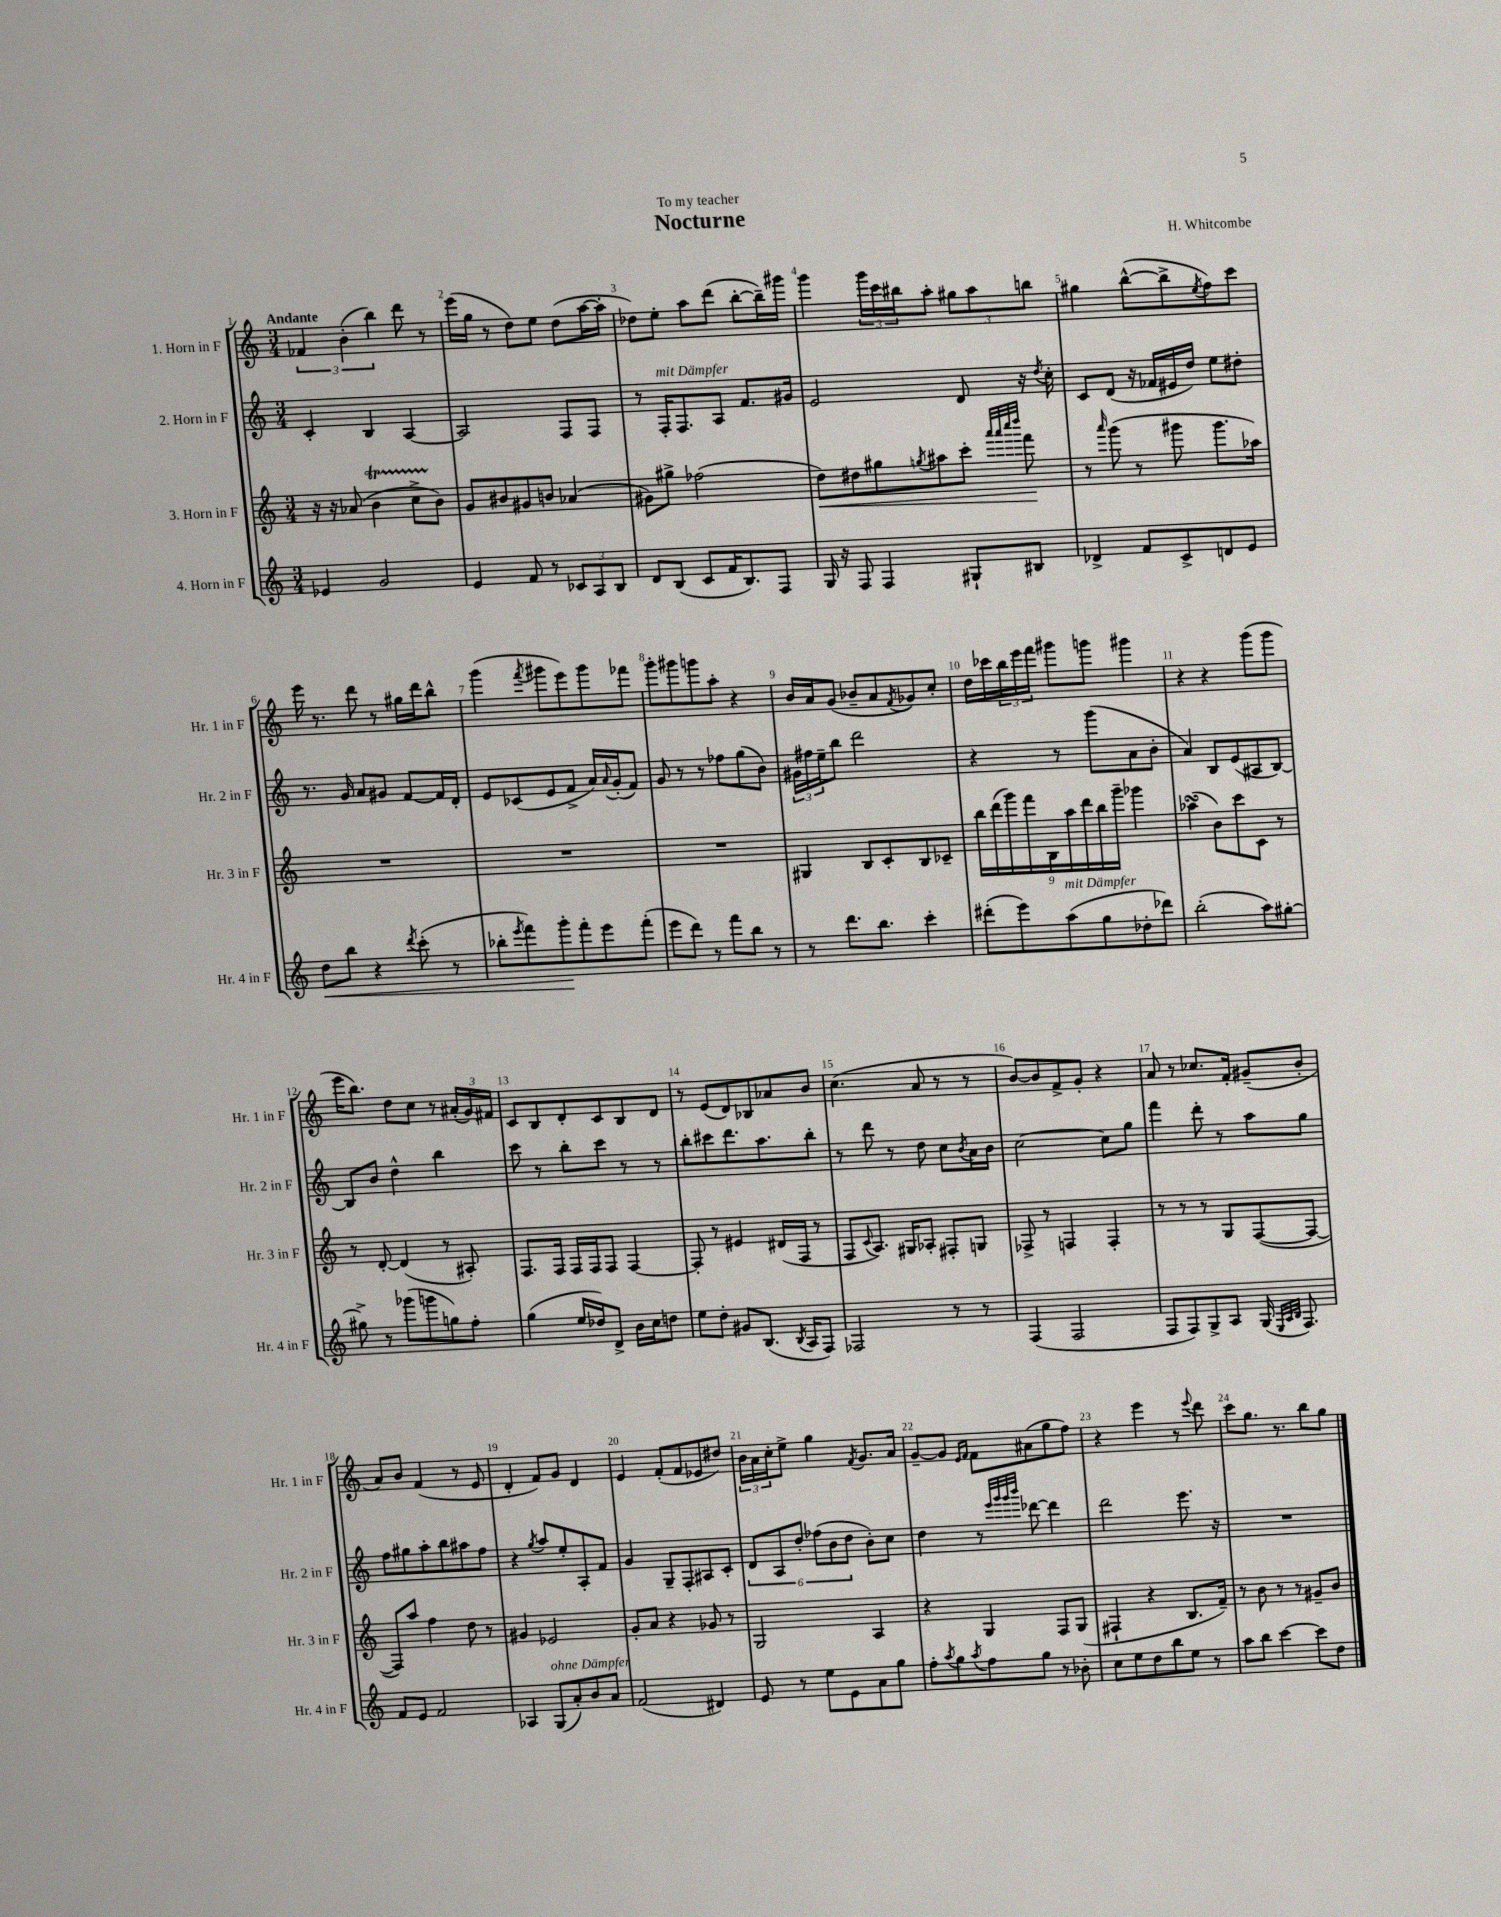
\header { title = "Nocturne" composer = "H. Whitcombe" dedication = "To my teacher" }
<<
\new StaffGroup <<
\new Staff = "s0" \with { instrumentName = "1. Horn in F" shortInstrumentName = "Hr. 1 in F" } {
    \clef treble \key c \major \numericTimeSignature \time 3/4 \tempo "Andante"
    \tuplet 3/2 { fes'4 b'4-.( b''4) } d'''8 r8 |
    e'''16( g''16 r8 d''8) e''8 d''8( a''16~ a''16-. |
    des''8) e''8-. a''8 d'''8( b''8~-. b''16--) gis'''16 |
    g'''4 \tuplet 3/2 { g'''16 c'''16 bis''16 } a''8-. \tuplet 3/2 { gis''8 a''8 b''8 } |
    gis''4 b''8~-^( b''8-> \acciaccatura { e''8 } f''8) c'''8 |
    e'''16 r8. d'''8 r8 gis''16 d'''16 b''8-^ |
    g'''4( \acciaccatura { f'''8 } gis'''8 e'''8) gis'''8 fes'''8 |
    g'''8-. gis'''8 g'''8 a''8-. r4 |
    b'16 a'16 g'8( bes'8-- a'8 \acciaccatura { f'8 } ges'8) c''8-. |
    d''16 ces'''16 \tuplet 3/2 { b''16 e'''16 f'''16 } gis'''8 g'''8 gis'''4 |
    r4 r4 g'''8( g'''8 |
    e'''16 b''8.) d''8 c''8 r8 \tuplet 3/2 { ais'16-.( g'16) fis'16 } |
    c'8 b8 d'8-. c'8 b8 d'8 |
    r8 e'8( d'8) bes8 aes'8 b'8 |
    c''4.( a'8 r8 r8 |
    b'8~) b'8 f'8-> g'8-. r4 |
    a'8 r8 ces''8. f'16-. gis'8--( b'8-. |
    a'8) b'8 f'4( r8 e'8 |
    d'4-. f'8) g'8 d'4 |
    e'4 f'8-.( f'8 ees'8 dis''8) |
    \tuplet 3/2 { b'16 a'16 c''16-. } e''8-> g''4 \acciaccatura { f'8 } g'8. a'16 |
    g'8~-- g'8 \grace { e'16 f'16 } f'8 ais'8( g''8 f''8) |
    r4 e'''4 r8 \appoggiatura { e'''8 } d'''8 |
    c'''8 g''8. r8. b''8 g''8 \bar "|." |
}
\new Staff = "s1" \with { instrumentName = "2. Horn in F" shortInstrumentName = "Hr. 2 in F" } {
    \clef treble \key c \major \numericTimeSignature \time 3/4
    c'4-. b4 a4~ |
    a2 f8 f8 |
    r8 f16-.^\markup { \italic "mit Dämpfer" } f8. a8 f'8. gis'16 |
    e'2 d'8 r16 \acciaccatura { d''8 } c''16-. |
    c'8 d'8( r16 fes'16 eis'16 d''16) e''8 dis''8-. |
    r8. g'16 a'8 gis'8 f'8~ f'16 d'16-. |
    e'8 ces'8( e'8 f'8-> a'16) \appoggiatura { a'8 } g'16-.( f'8) |
    g'8 r8 r8 fes''8 g''8( b'8) |
    \tuplet 3/2 { gis'16 fis''16 e''16-- } b''8 d'''2 |
    r4 r8 g'''8( a'8 b'8-. |
    a'4) b8 e'8( ais8 b8~) |
    b8 b'8 d''4-^ b''4 |
    c'''8 r8 b''8-. c'''8 r8 r8 |
    b''8-. cis'''8 d'''8. a''8. b''8-. |
    r8 d'''8 r8 d''8 c''8 \acciaccatura { b'8 } a'16 b'16 |
    c''2~ c''8 g''8 |
    f'''4 d'''8-. r8 a''8 g''8 |
    f''8 gis''8 a''8-. b''8 ais''8 f''8 |
    r4 \acciaccatura { g''8 } a''8 e''8-. a8-. f'8 |
    g'4 g8-- f8-. ais8 c'8-. |
    \tuplet 6/4 { d'8 a8 d''8-. fes''8( b'8 d''8 } b'8-.) c''8 |
    d''4 r8 \grace { e'''32 g'''32 g'''32 b'''32 } des'''8~ des'''4 |
    d'''2 e'''8. r16 |
    R2. \bar "|." |
}
\new Staff = "s2" \with { instrumentName = "3. Horn in F" shortInstrumentName = "Hr. 3 in F" } {
    \clef treble \key c \major \numericTimeSignature \time 3/4
    r16 r16 aes'8( b'4\startTrillSpan c''8-> b'8\stopTrillSpan) |
    g'8 bis'8 gis'8 b'8 aes'4( |
    gis'8) gis''8-> fes''2( |
    d''8\<) dis''8 gis''8 \acciaccatura { g''8 } ais''8 c'''8-. \grace { a'''32 a'''32 c''''32 d''''32 } f'''8\! |
    r8 \grace { a'''16 } g'''8( r8 gis'''8 gis'''8. aes''16) |
    R2. |
    R2. |
    R2. |
    gis4 b8 c'8-. b8 ces'8-- |
    \tuplet 9/8 { b''16 d'''16( g'''16) f'''16 b16 a''16 d'''16 b''16 g'''16-- } ges'''4 |
    aes''4\turn( b'8) c'''8 c'8 r8 |
    r8 d'8~-. d'4( r8 ais8-.) |
    f8. f16 f16 f16 f8 f4~ |
    f8-. r8 eis'4 dis'16( f16 r8 |
    f8 \appoggiatura { c'8 } a8.) gis16 aes8-. fis8-. g8 |
    fes8-> r8 f4 f4-. |
    r8 r8 r8 g8 f8~( f8~ |
    f8) a''8 f''4 d''8 r8 |
    gis'4 ees'2 |
    g'8-. a'8 r4 ges'8 r8 |
    g2 a4 |
    r4 g4 f8 g8( |
    fis4-! r4 b8. f'16--) |
    r8 b'8 r8 r8 gis'8-- b'8 \bar "|." |
}
\new Staff = "s3" \with { instrumentName = "4. Horn in F" shortInstrumentName = "Hr. 4 in F" } {
    \clef treble \key c \major \numericTimeSignature \time 3/4
    ees'4 g'2 |
    e'4 f'8 r8 \tuplet 3/2 { ces'8 a8 b8 } |
    d'8 b8( c'8 f'16 b8.) f8 |
    g16 r16 f8 f4 gis8-! bis8 |
    des'4-> f'8 c'8-> d'8 e'8 |
    d''8\< b''8 r4 \acciaccatura { d'''8 } c'''8-.( r8 |
    bes''8-. \acciaccatura { e'''8 } f'''8) g'''8-.\! f'''8-. e'''8 f'''8-.( |
    e'''8 d'''8) r8 f'''8 b''8 r8 |
    r8 d'''8. b''8. c'''4-. |
    dis'''8-.( e'''8) a''8^\markup { \italic "mit Dämpfer" }( g''8 des''8-. des'''8) |
    b''2-.( a''8) gis''8~-. |
    gis''8-> r8 ges'''8( g'''8 g''8) f''8-. |
    g''4( e''16 des''16) d'8-> b'16 c''16 d''8 |
    e''8 d''8-. gis'8 b8.( \acciaccatura { b8 } a16 f8) |
    fes2 r8 r8 |
    f4( f2 |
    f8 f8) g8-> a8 g16( \grace { e32 a32 b32 } f8.) |
    f'8 e'8 f'2 |
    aes4 g8^\markup { \italic "ohne Dämpfer" }( a'8-.) b'8 a'8 |
    f'2( dis'4) |
    e'8 r8 e''8 e'8 a'8 g''8 |
    f''8-. \acciaccatura { a''8 } g''8 \acciaccatura { a''8 } f''8 g''8 r8 bes'8-. |
    c''8 e''8 d''8 b''8 e''8 r8 |
    a''8 b''8 c'''4~ c'''8 d''8 \bar "|." |
}
>>
>>
\layout { \context { \Score \override BarNumber.break-visibility = ##(#f #t #t) barNumberVisibility = #all-bar-numbers-visible } }
